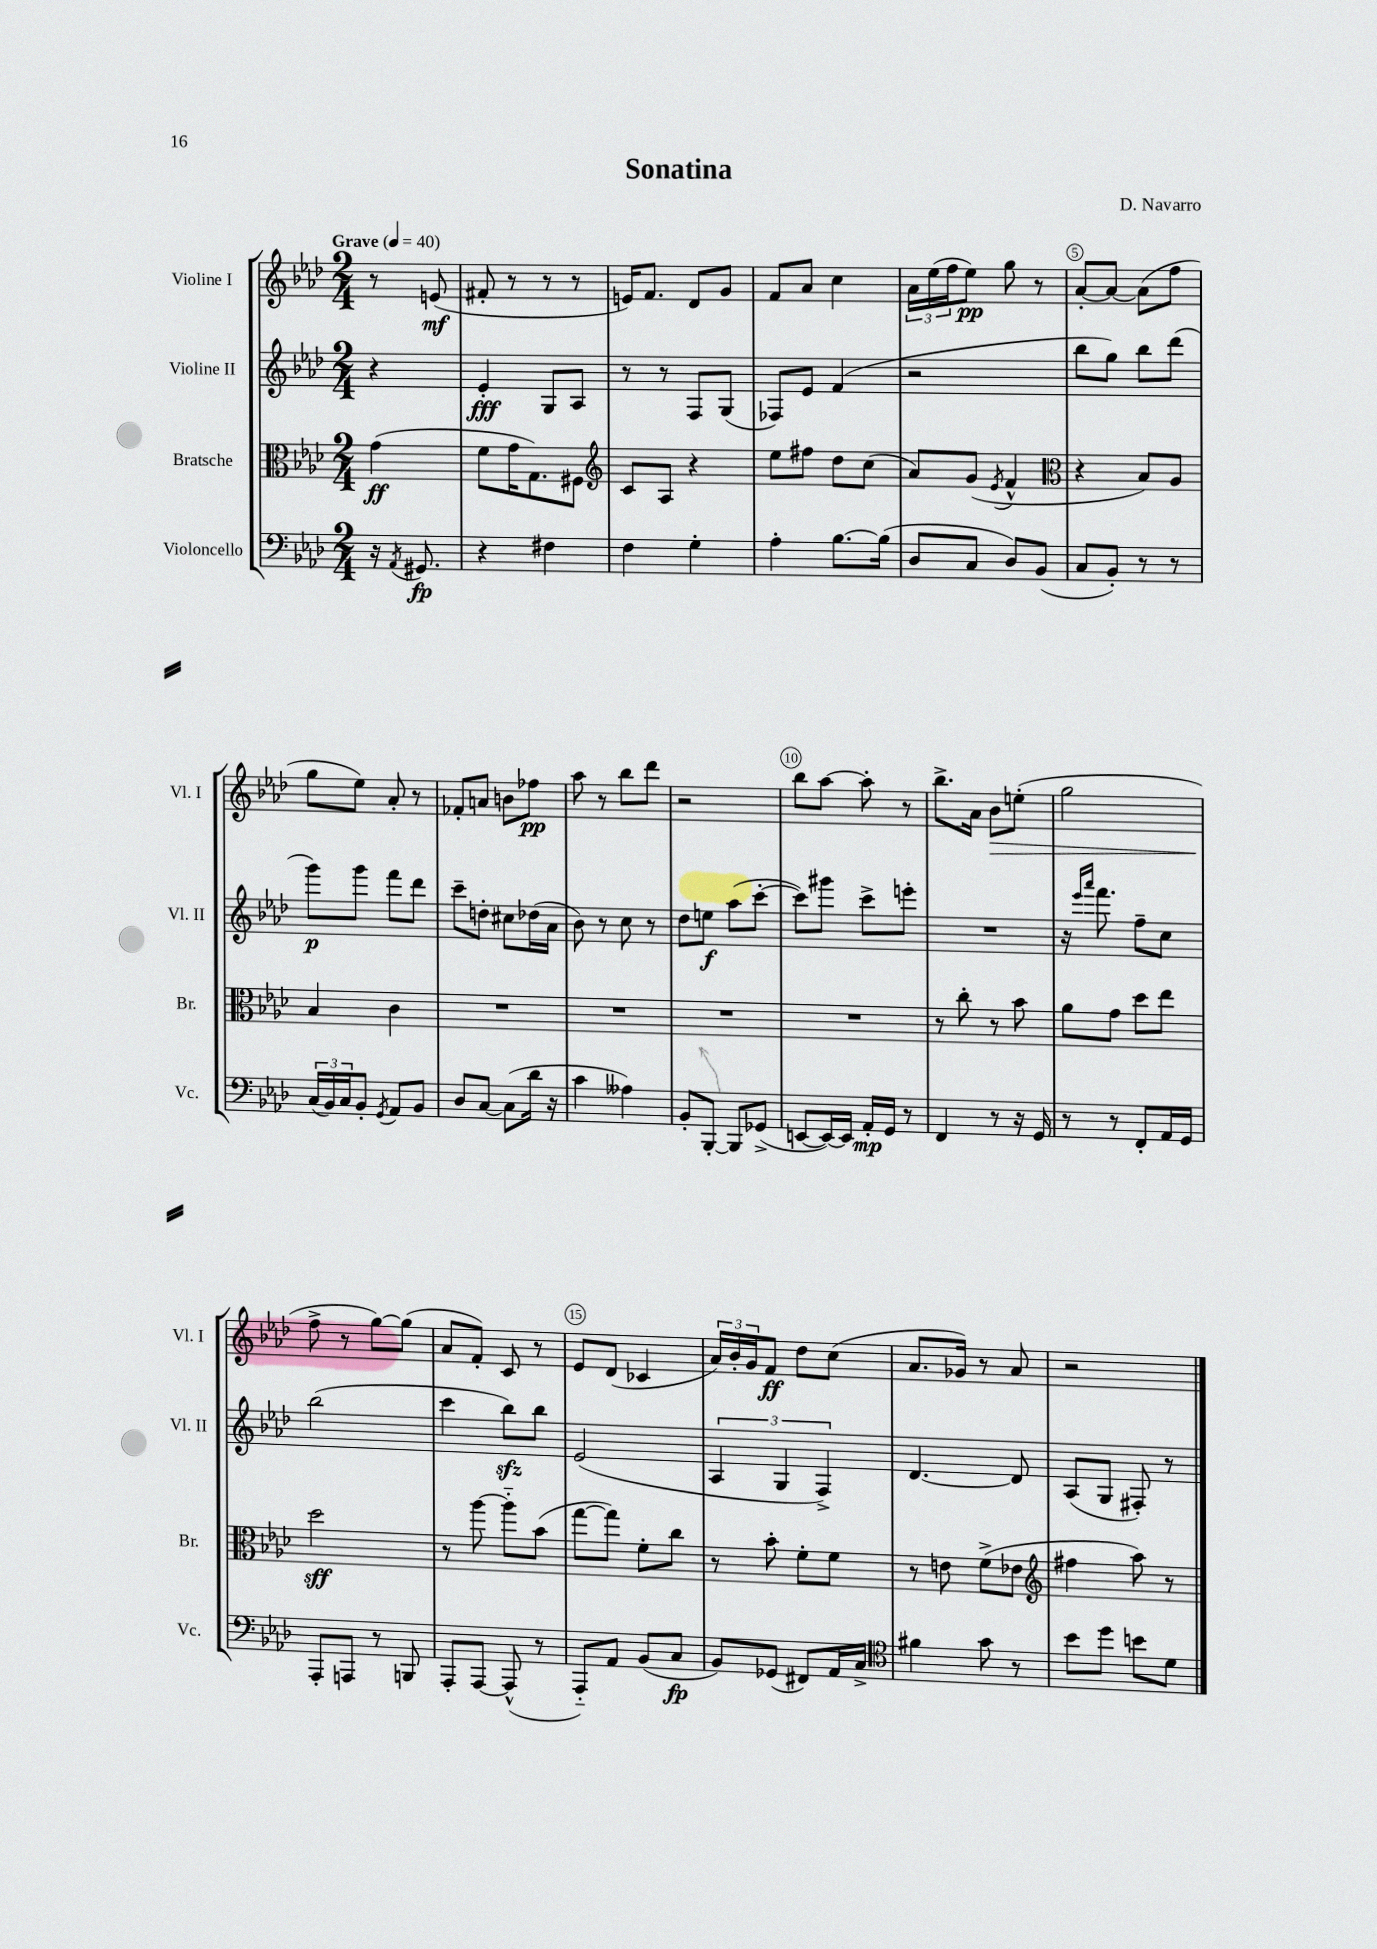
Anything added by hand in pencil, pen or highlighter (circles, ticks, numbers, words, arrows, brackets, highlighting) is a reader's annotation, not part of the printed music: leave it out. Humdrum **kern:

**kern	**dynam	**kern	**dynam	**kern	**dynam	**kern	**dynam
*part4	*part4	*part3	*part3	*part2	*part2	*part1	*part1
*staff4	*staff4	*staff3	*staff3	*staff2	*staff2	*staff1	*staff1
*I"Violoncello	*	*I"Bratsche	*	*I"Violine II	*	*I"Violine I	*
*I'Vc.	*	*I'Br.	*	*I'Vl. II	*	*I'Vl. I	*
*clefF4	*	*clefC3	*	*clefG2	*	*clefG2	*
*k[b-e-a-d-]	*	*k[b-e-a-d-]	*	*k[b-e-a-d-]	*	*k[b-e-a-d-]	*
*M2/4	*	*M2/4	*	*M2/4	*	*M2/4	*
*MM40	*	*MM40	*	*MM40	*	*MM40	*
=	=	=	=	=	=	=	=
!	!	!	!	!	!	!LO:TX:a:B:t=Grave	!
16r	.	(4g\	ff	4r	.	8r	.
8qAA-/	.	.	.	.	.	.	.
8.GG#X/	fp	.	.	.	.	.	.
.	.	.	.	.	.	(8en/	mf
=1	=1	=1	=1	=1	=1	=1	=1
4r	.	8f\L	.	4e-'/	fff	8f#X'/	.
.	.	16g\K	.	.	.	8r	.
.	.	8.G\)	.	.	.	.	.
4F#X\	.	.	.	8G/L	.	8r	.
.	.	8F#X\J	.	8A-/J	.	8r	.
=2	=2	=2	=2	=2	=2	=2	=2
*	*	*clefG2	*	*	*	*	*
4F\	.	8c/L	.	8r	.	16en/KL)	.
.	.	.	.	.	.	8.f/J	.
.	.	8A-/J	.	8r	.	.	.
4G'\	.	4r	.	8F/L	.	8d-/L	.
.	.	.	.	(8G/J	.	8g/J	.
=3	=3	=3	=3	=3	=3	=3	=3
4A-'\	.	8ee-\L	.	8F-X/L)	.	8f/L	.
.	.	8ff#X\J	.	8e-/J	.	8a-/J	.
[8.B-\L	.	8dd-\L	.	(4f/	.	4cc\	.
.	.	(8cc\J	.	.	.	.	.
(16B-\Jk]	.	.	.	.	.	.	.
=4	=4	=4	=4	=4	=4	=4	=4
8D-/L	.	8a-/L)	.	2r	.	24a-\LL	.
.	.	.	.	.	.	(24ee-\	.
.	.	.	.	.	.	24ff\J	.
8C/J	.	(8g/J	.	.	.	8ee-\J)	pp
.	.	8qe-/	.	.	.	.	.
8D-/L)	.	4f^^/	.	.	.	8gg\	.
(8BB-/J	.	.	.	.	.	8r	.
=5	=5	=5	=5	=5	=5	=5	=5
*	*	*clefC3	*	*	*	*	*
8C/L	.	4r	.	8bb-\L	.	[8a-'/L	.
8BB-'/J)	.	.	.	8gg\J)	.	8a-/J_	.
8r	.	8B-/L)	.	8bb-\L	.	(8a-\L]	.
8r	.	8A-/J	.	(8ddd-\J	.	8ff\J	.
!!LO:LB:g=z
=6	=6	=6	=6	=6	=6	=6	=6
(24C/LL	.	4B-/	.	8ggg\L)	p	8gg\L	.
24BB-/)	.	.	.	.	.	.	.
24C/J	.	.	.	.	.	.	.
8BB-'/J	.	.	.	8ggg\J	.	8ee-\J)	.
8qGG/	.	.	.	.	.	.	.
8AA-/L	.	4c\	.	8fff\L	.	8a-'/	.
8BB-/J	.	.	.	8ddd-\J	.	8r	.
=7	=7	=7	=7	=7	=7	=7	=7
8D-/L	.	2r	.	8ccc~\L	.	8f-X'/L	.
[8C/J	.	.	.	8ddn'\J	.	8an/J	.
(8C\L]	.	.	.	8cc#X\L	.	8bn\L	.
16d-\Jk	.	.	.	(16dd-X\L	.	8ff-X\J	pp
16r	.	.	.	16a-\JJ	.	.	.
=8	=8	=8	=8	=8	=8	=8	=8
4c\	.	2r	.	8b-\)	.	8aa-\	.
.	.	.	.	8r	.	8r	.
4A--X\)	.	.	.	8cc\	.	8bb-\L	.
.	.	.	.	8r	.	8ddd-\J	.
=9	=9	=9	=9	=9	=9	=9	=9
8BB-'/L	.	2r	.	8dd-\L	.	2r	.
[8BBB-'/J	.	.	.	8een\J	f	.	.
8BBB-/L]	.	.	.	(8aa-\L	.	.	.
(8GG-X^/J	.	.	.	[8ccc'\J	.	.	.
=10	=10	=10	=10	=10	=10	=10	=10
[8EEn/L	.	2r	.	8ccc\L])	.	8bb-\L	.
16EE/L_)	.	.	.	8ggg#X\J	.	[8aa-\J	.
16EE/JJ]	.	.	.	.	.	.	.
16AA-'/LL	mp	.	.	8ccc^\L	.	8aa-'\]	.
16GG/JJ	.	.	.	.	.	.	.
8r	.	.	.	8eeen'\J	.	8r	.
=11	=11	=11	=11	=11	=11	=11	=11
4FF/	.	8r	.	2r	.	8.bb-^\L	.
.	.	8cc'\	.	.	.	.	.
.	.	.	.	.	.	16a-\Jk	.
!	!	!	!	!	!	!	!LO:HP:b
8r	.	8r	.	.	.	8b-\L	>
16r	.	8b-\	.	.	.	(8een'\J	.
16GG/	.	.	.	.	.	.	.
=12	=12	=12	=12	=12	=12	=12	=12
8r	.	8a-\L	.	16r	.	2gg\	.
.	.	.	.	16qqeee-/LL	.	.	.
.	.	.	.	16qqaaa-/JJ	.	.	.
.	.	.	.	8.fff\	.	.	.
8r	.	8g\J	.	.	.	.	.
8FF'/L	.	8dd-\L	.	8ff~\L	.	.	.
16AA-/L	.	8ee-\J	.	8cc\J	.	.	.
16GG/JJ	.	.	.	.	.	.	.
!!LO:LB:g=z
=13	=13	=13	=13	=13	=13	=13	=13
8AAA-'/L	.	2dd-\	sff	(2bb-\	.	8ff^\	.
8AAAn/J	.	.	.	.	.	8r	]
8r	.	.	.	.	.	[8gg\L)	.
8BBBn/	.	.	.	.	.	(8gg\J]	.
=14	=14	=14	=14	=14	=14	=14	=14
8AAA-'/L	.	8r	.	4ccc\	.	8a-/L	.
[8AAA-/J	.	[8aa-\	.	.	.	8f'/J)	.
(8AAA-^^/]	.	8aa-\L]	.	8bb-zz\L)	.	8c/	.
8r	.	(8b-\J	.	8bb-\J	.	8r	.
=15	=15	=15	=15	=15	=15	=15	=15
8AAA-/L)	.	[8gg\L	.	(2e-/	.	8e-/L	.
8AA-/J	.	8gg\J])	.	.	.	(8d-/J	.
(8BB-/L	.	8f'\L	.	.	.	4c-X/	.
8C/J	fp	8cc\J	.	.	.	.	.
=16	=16	=16	=16	=16	=16	=16	=16
8BB-/L)	.	8r	.	6A-/	.	24a-/LL)	.
.	.	.	.	.	.	24b-'/	.
.	.	.	.	.	.	24g/J	.
(8GG-X/J	.	8b-'\	.	.	.	8f/J	ff
.	.	.	.	6G/	.	.	.
8FF#X/L)	.	8f'\L	.	.	.	8dd-\L	.
.	.	.	.	6F^/)	.	.	.
16AA-/L	.	8f\J	.	.	.	(8cc\J	.
16C^/JJ	.	.	.	.	.	.	.
=17	=17	=17	=17	=17	=17	=17	=17
*clefC4	*	*	*	*	*	*	*
4f#X\	.	8r	.	[4.d-/	.	8.a-/L	.
.	.	8en\	.	.	.	.	.
.	.	.	.	.	.	16g-X/Jk)	.
8g\	.	(8f^\L	.	.	.	8r	.
8r	.	8e-X\J	.	8d-/]	.	8a-/	.
=18	=18	=18	=18	=18	=18	=18	=18
*	*	*clefG2	*	*	*	*	*
8b-\L	.	4ff#X\	.	(8A-/L	.	2r	.
8dd-\J	.	.	.	8G/J	.	.	.
8bn\L	.	8aa-\)	.	8F#X'/)	.	.	.
8d-\J	.	8r	.	8r	.	.	.
==	==	==	==	==	==	==	==
*-	*-	*-	*-	*-	*-	*-	*-
